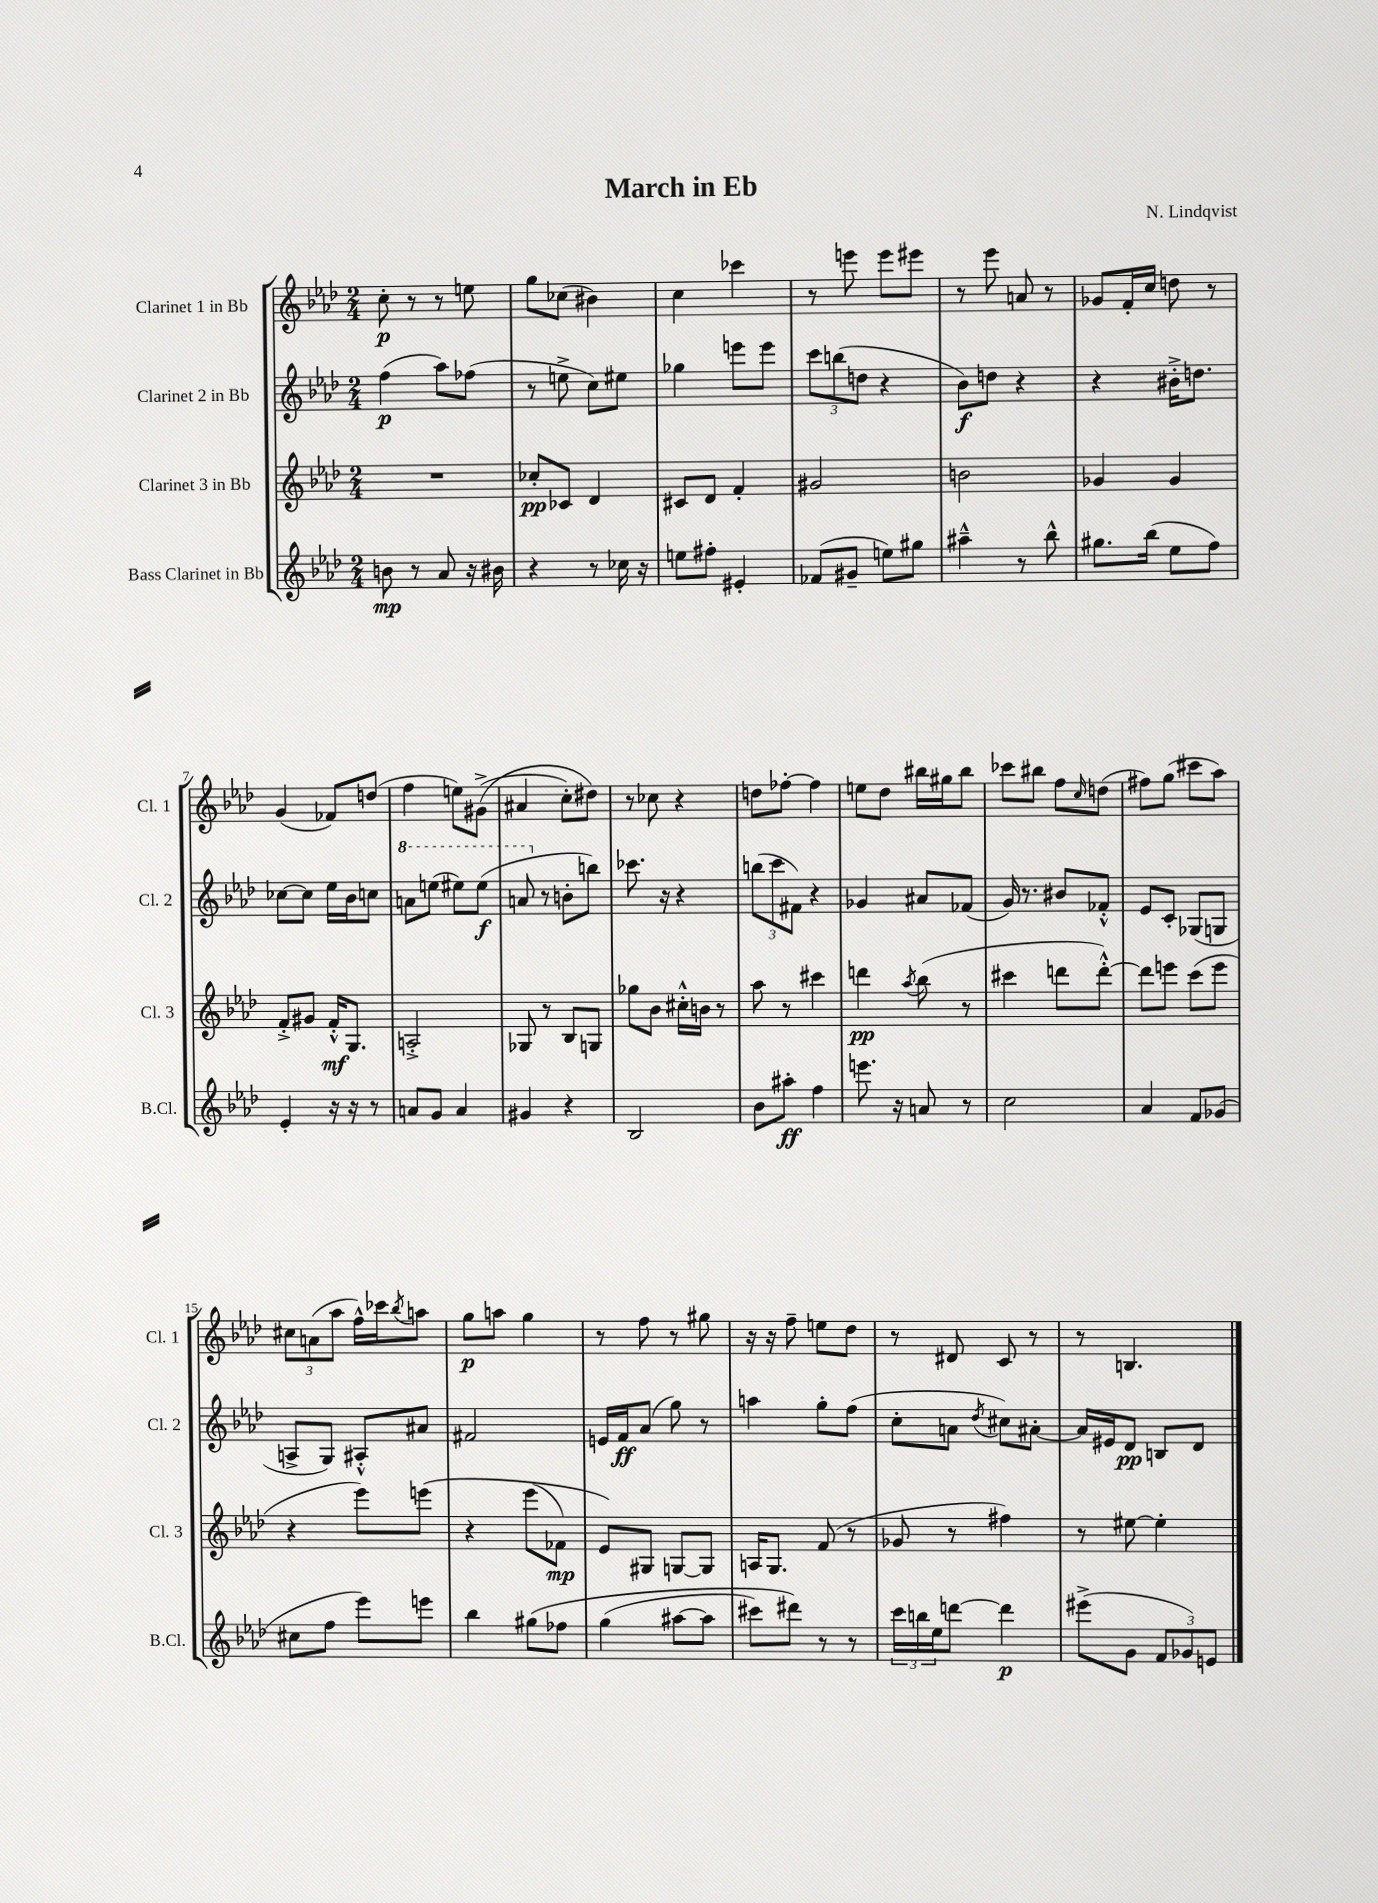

**kern	**kern	**kern	**kern
*staff4	*staff3	*staff2	*staff1
*clefG2	*clefG2	*clefG2	*clefG2
*k[b-e-a-d-]	*k[b-e-a-d-]	*k[b-e-a-d-]	*k[b-e-a-d-]
*M2/4	*M2/4	*M2/4	*M2/4
8b\	2r	(4ff\	8cc'\
8r	.	.	8r
8a-/	.	8aa-\L)	8r
16r	.	(8ff-\J	8ee\
16b#\	.	.	.
=	=	=	=
4r	8cc-'/L	8r	8gg\L
.	8c-/J	8ee^\	(8cc-\J
8r	4d-/	8cc\L)	4b#\)
16cc-\	.	8ee#\J	.
16r	.	.	.
=	=	=	=
8ee\L	8c#/L	4gg-\	4cc\
8ff#'\J	8d-/J	.	.
4e#'/	4f'/	8eee\L	4ccc-\
.	.	8eee\J	.
=	=	=	=
(8f-/L	2g#/	12ccc\L	8r
.	.	(12bb\	.
8g#~/J	.	.	8eee\
.	.	12dd\J	.
8ee\L)	.	4r	8eee\L
8gg#\J	.	.	8eee#\J
=	=	=	=
4aa#~^^\	2b\	8b-\L)	8r
.	.	8dd\J	8eee-\
8r	.	4r	8a/
8bb-^^\	.	.	8r
=	=	=	=
8.gg#\L	4g-/	4r	8g-/L
.	.	.	16f'/L
(16bb-\Jk	.	.	16cc/JJ
8ee-\L	4g-/	16b#'^\LK	8dd\
.	.	8.dd\J	.
8ff\J)	.	.	8r
=	=	=	=
4e-'/	8f'^/L	[8cc-\L	(4g/
.	8g#/J	8cc-\]J	.
16r	16f'^^/LK	16ee-\LL	8f-/L)
16r	8.G/J	16b-\J	.
8r	.	8cc\J	(8dd/J
=	=	=	=
8a/L	2A'^/	8aa\L	4ff\
8g/J	.	(8eee\J	.
4a/	.	8eee#\L)	8ee\L)
.	.	(8eee#\J	&((8g#^\J
=	=	=	=
4g#/	8G-/	8aa/	4a#/
.	8r	8r	.
4r	8B-/L	8b'\L	8cc'\L)
.	8G/J	8bb\J)	8dd#\J&)
=	=	=	=
2B-/	8gg-\L	8.ccc-\	8r
.	8b-\J	.	8cc-\
.	.	16r	.
.	16cc#'^^\LL	4r	4r
.	16b\JJ	.	.
.	8r	.	.
=	=	=	=
8b-\L	8aa-\	(12bb\L	8dd\L
.	.	12ccc\	.
8aa#'\J	8r	.	[8ff-'\J
.	.	12f#\J)	.
4ff\	4ccc#\	4r	4ff-\]
=	=	=	=
8.eee\	4ddd\	4g-/	8ee\L
.	.	.	8dd-\J
16r	.	.	.
.	8qaa-/	.	.
8a/	(8bb-\	8a#/L	16bb#\LL
.	.	.	16gg#\J
8r	8r	(8f-/J	8bb#\J
=	=	=	=
2cc\	4ccc#\	16g/)	8ccc-\L
.	.	8.r	.
.	.	.	8bb#\J
.	8ddd\L	8b#/L	8ff\L
.	.	.	16qqcc/
.	[8ddd'^^\J)	8f-'^^/J	(8dd\J
=	=	=	=
4a-/	8ddd\]L	8e-/L	8ff#\L)
.	8eee\J	8c'/J	(8gg\J
8f/L	(8ccc\L	(8G-/L	8ccc#\L
(8g-/J	8eee\J	8G/J	8aa-\J)
=	=	=	=
8cc#\L	4r	8A^/L	12cc#\L
.	.	.	(12a\
8ff\J	.	8G/J)	.
.	.	.	12aa-\J
8eee-\L)	8eee-\L)	8A#'^^/L	16ff^^\LL)
.	.	.	16ccc-\J
.	.	.	8qbb-/
8eee\J	&(8eee\J	8a#/J	8aa\J
=	=	=	=
4bb-\	4r	2f#/	8gg\L
.	.	.	8aa\J
&(8gg#\L	(8eee-\L	.	4gg\
8ff-\J	8f-\J)	.	.
=	=	=	=
(4gg\	8e-/L&)	16e/LL	8r
.	.	16f/J	.
.	8G#/J	(8a-/J	8ff\
[8aa#\L	[8G/L	8gg\)	8r
8aa#\]J	8G/]J	8r	8gg#\
=	=	=	=
8ccc#\L)	16A/LK	4aa\	16r
.	8.G/J	.	16r
8ddd#\J&)	.	.	8ff~\
8r	(8f/	8gg'\L	8ee\L
8r	8r	(8ff\J	8dd-\J
=	=	=	=
24ccc\LL	8g-/	8cc'\L	8r
24bb\	.	.	.
24ee-\J	.	.	.
[8ddd\J	8r	8a\J	8d#/
.	.	8qdd-/	.
4ddd\]	4ff#\)	8cc#\L)	8c/
.	.	[8a#'\J	8r
=	=	=	=
(8eee#^\L	8r	16a#/]LL	8r
.	.	16e#/J	.
8g\J	[8ee#\	8d-/J	4.B/
12f/L	4ee#'\]	8B/L	.
12g-/)	.	.	.
.	.	8d-/J	.
12e/J	.	.	.
==	==	==	==
*-	*-	*-	*-
